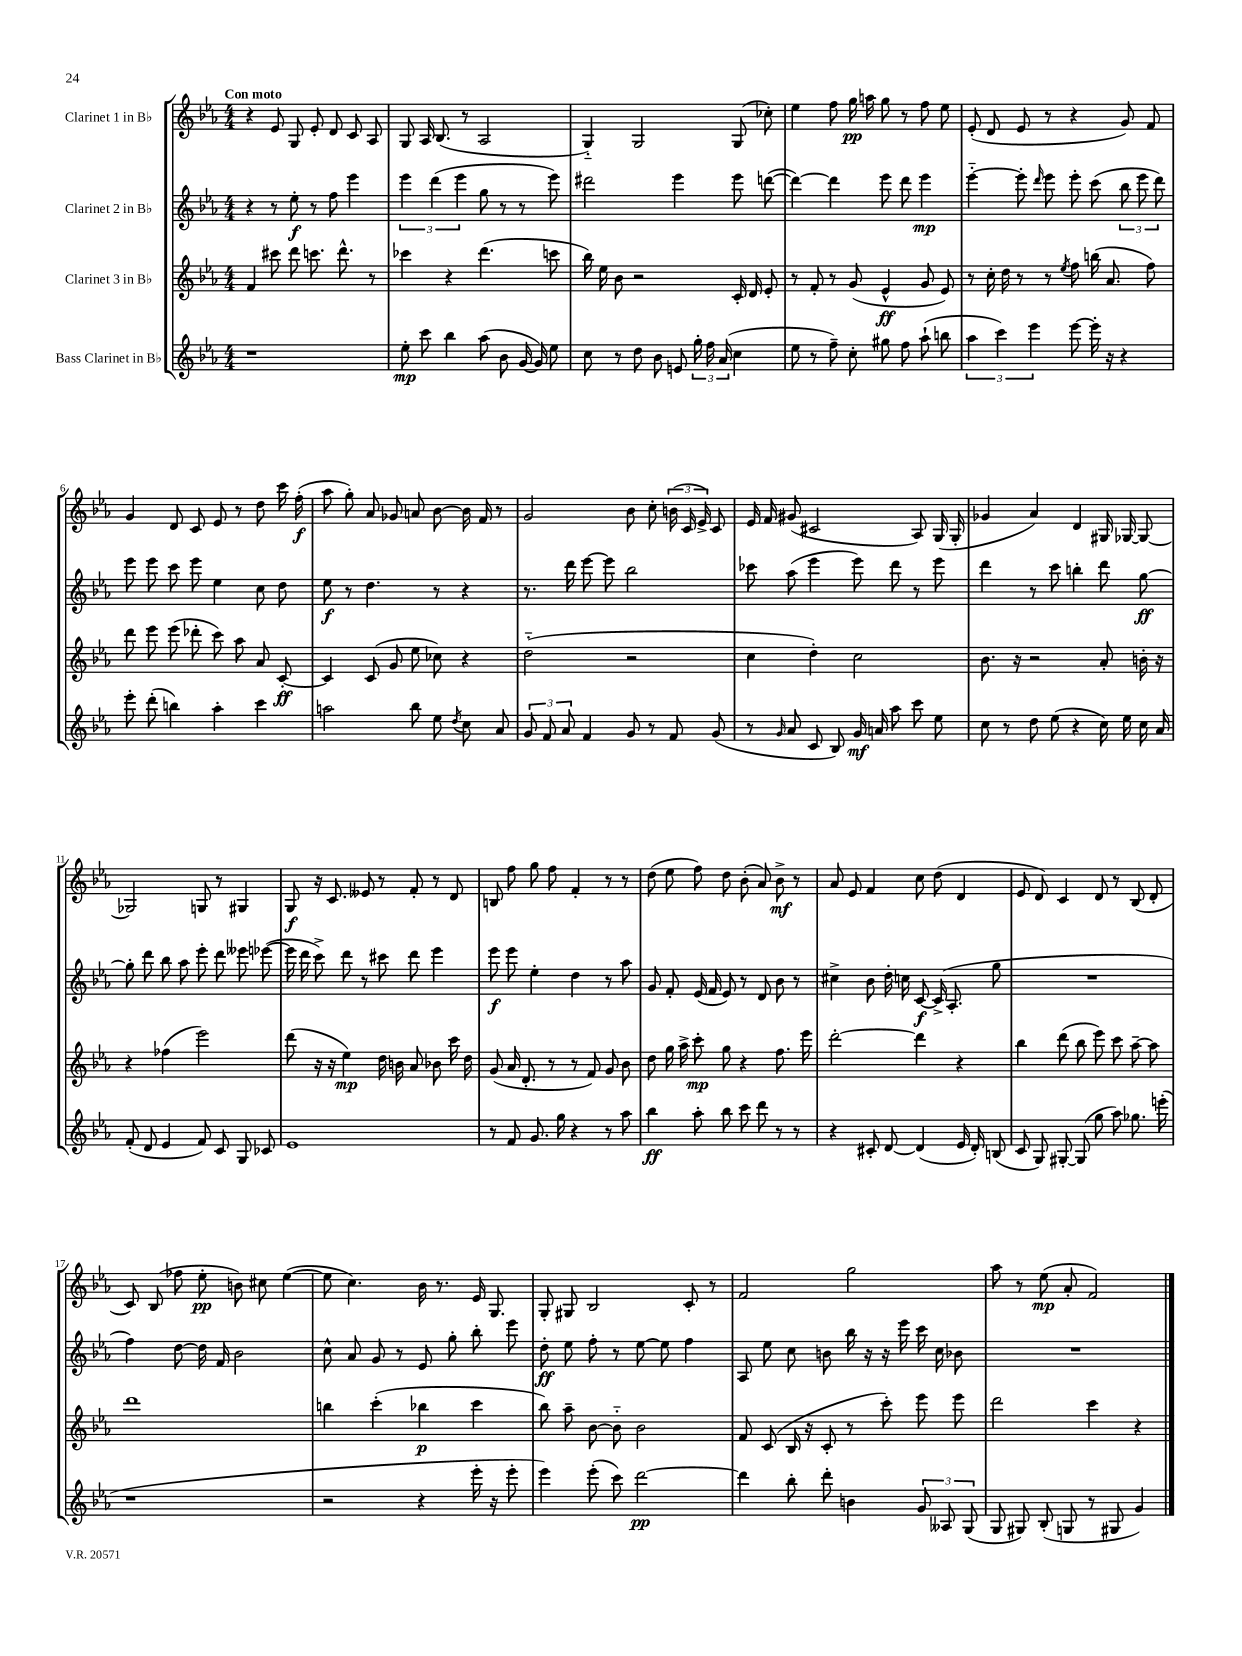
<<
\new StaffGroup <<
\new Staff = "s0" \with { instrumentName = "Clarinet 1 in Bb" } {
    \clef treble \key ees \major \numericTimeSignature \time 4/4 \tempo "Con moto"
    \autoBeamOff r4 ees'8 g8 ees'8-. d'8 c'8 aes8 |
    g8 aes16 bes8.( r8 aes2 |
    g4-_) g2 g8( ces''8-.) |
    ees''4 f''8 g''16\pp a''16 g''8 r8 f''8 ees''8 |
    ees'8-.( d'8 ees'8 r8 r4 g'8) f'8 |
    g'4 d'8 c'8 ees'8 r8 d''8 c'''16 f''16-.\f( |
    aes''8 g''8-.) aes'8 ges'8 a'8 bes'8~ bes'16 f'16 r8 |
    g'2 bes'8 c''8-. \tuplet 3/2 { b'16( c'16 ees'16->) } c'8 |
    ees'16 f'16 gis'8( cis'2 aes8) g16( g16-. |
    ges'4 aes'4) d'4 gis16 ges16~ ges8~ |
    ges2 g8 r8 gis4 |
    g8\f r16 c'8. eeses'8 r8 f'8-. r8 d'8 |
    b8 f''8 g''8 f''8 f'4-. r8 r8 |
    d''8( ees''8 f''8) d''8 bes'8-.( aes'8) bes'8->\mf r8 |
    aes'8 ees'8 f'4 c''8 d''8( d'4 |
    ees'8 d'8) c'4 d'8 r8 bes8( d'8-. |
    c'8) bes8( fes''8 ees''8-.\pp b'8) cis''8 ees''4~( |
    ees''8 c''4.) bes'16 r8. ees'16 g8. |
    g8-. gis8 bes2 c'8-. r8 |
    f'2 g''2 |
    aes''8 r8 ees''8\mp( aes'8-. f'2) \bar "|." |
}
\new Staff = "s1" \with { instrumentName = "Clarinet 2 in Bb" } {
    \clef treble \key ees \major \numericTimeSignature \time 4/4
    \autoBeamOff r4 r8 ees''8-.\f r8 f''8 ees'''4 |
    \tuplet 3/2 { ees'''4 d'''4( ees'''4 } g''8 r8 r8 ees'''8) |
    dis'''2 ees'''4 ees'''8 d'''8~( |
    d'''4~) d'''4 ees'''8 d'''8 ees'''4\mp |
    ees'''4~-_ ees'''8-. \grace { d'''16 } ees'''8 ees'''8-. c'''8( \tuplet 3/2 { bes''8 ees'''8 d'''8) } |
    ees'''8 ees'''8 c'''8 ees'''8 ees''4 c''8 d''8 |
    ees''8\f r8 d''4. r8 r4 |
    r8. d'''16 ees'''8~ ees'''8 bes''2 |
    ces'''8 aes''8( ees'''4 ees'''8) d'''8 r8 ees'''8 |
    d'''4 r8 c'''8 b''4-. d'''8 g''8~\ff |
    g''8-. d'''8 bes''8 aes''8 ees'''8-. d'''8 eeses'''8 ees'''8~( |
    ees'''16 d'''16 c'''8->) d'''8 r8 cis'''8 d'''8 ees'''4 |
    ees'''8\f ees'''8 ees''4-. d''4 r8 aes''8 |
    g'8 f'8-. ees'16( f'16 ees'8) r8 d'8 bes'8 r8 |
    cis''4-> bes'8 d''16-. c''16 c'8~\f c'16->( aes8.-. g''8 |
    R1 |
    f''4) d''8~ d''16 f'16 bes'2 |
    c''8-^ aes'8 g'8 r8 ees'8 g''8-. bes''8-. ees'''8 |
    d''8-.\ff ees''8 f''8-. r8 ees''8~ ees''8 f''4 |
    aes8 ees''8 c''8 b'8 bes''16 r16 r16 ees'''16 c'''16 c''16 bes'8 |
    R1 \bar "|." |
}
\new Staff = "s2" \with { instrumentName = "Clarinet 3 in Bb" } {
    \clef treble \key ees \major \numericTimeSignature \time 4/4
    \autoBeamOff f'4 cis'''8 d'''8 c'''8. d'''8.-^ r8 |
    ces'''4 r4 d'''4.( c'''8 |
    bes''16) ees''16 bes'8 r2 c'16-. d'16 ees'8-. |
    r8 f'8-. r8 g'8( ees'4-^\ff g'8 ees'8) |
    r8 c''16-. d''16 r8 r8 \acciaccatura { ees''8 } f''8 b''16( aes'8. f''8) |
    d'''8 ees'''8 ees'''8( des'''8-. c'''8) aes''8 aes'8 c'8~-.\ff |
    c'4 c'8( g'8 ees''8 ces''8) r4 |
    d''2-_( r2 |
    c''4 d''4-.) c''2 |
    bes'8. r16 r2 aes'8-. b'16-. r16 |
    r4 fes''4( ees'''2) |
    d'''8( r16 r16 ees''4\mp) d''16 b'16 aes'8 bes'8 c'''16 d''16 |
    g'8( aes'16 d'8.-. r8 r8 f'8) g'8 bes'8 |
    d''8 g''16 aes''16-> c'''8-.\mp g''8 r4 f''8. ees'''16 |
    d'''2~-. d'''4 r4 |
    bes''4 d'''8( bes''8 ees'''8) c'''8 aes''8~-- aes''8 |
    d'''1 |
    b''4 c'''4-.( bes''4\p c'''4 |
    bes''8) aes''8-- bes'8~ bes'8-_ bes'2 |
    f'8 c'8( bes16 r16 c'8-. r8 c'''8-.) ees'''8 ees'''8 |
    d'''2 c'''4 r4 \bar "|." |
}
\new Staff = "s3" \with { instrumentName = "Bass Clarinet in Bb" } {
    \clef treble \key ees \major \numericTimeSignature \time 4/4
    \autoBeamOff r1 |
    ees''8-.\mp c'''8 bes''4 aes''8( bes'8 g'16~ g'16) ees''8 |
    c''8 r8 d''8 bes'8 e'8 \tuplet 3/2 { g''16-. f''16 aes'16( } c''4 |
    ees''8 r8 f''8--) c''8-. gis''8 f''8 aes''8-!( b''8 |
    \tuplet 3/2 { aes''4 c'''4) ees'''4 } ees'''8~ ees'''16-. r16 r4 |
    ees'''8-. d'''8-.( b''4) aes''4-. c'''4 |
    a''2 bes''8 ees''8 \acciaccatura { d''8 } c''8 aes'8 |
    \tuplet 3/2 { g'8 f'8 aes'8 } f'4 g'8 r8 f'8 g'8( |
    r8 \grace { g'16 } aes'8 c'8 bes8) g'16\mf a'16 aes''8 c'''8 ees''8 |
    c''8 r8 d''8 ees''8( r4 c''16) ees''16 c''16 aes'16 |
    f'8-.( d'8 ees'4 f'8) c'8 g8 ces'8 |
    ees'1 |
    r8 f'8 g'8. g''16 r4 r8 aes''8 |
    bes''4\ff aes''8-. bes''8 c'''8 d'''8 r8 r8 |
    r4 cis'8-. d'8~ d'4( ees'16 d'16-.) b8( |
    c'8 g8) gis8~-. gis8( g''8 aes''8) ges''8. e'''16-.( |
    r1 |
    r2 r4 ees'''16-. r16 ees'''8-. |
    ees'''4) ees'''8-.( c'''8) d'''2~\pp |
    d'''4 bes''8-. d'''8-. b'4 \tuplet 3/2 { g'8 aeses8 g8( } |
    g8 gis8) bes8-.( g8 r8 gis8 g'4) \bar "|." |
}
>>
>>
